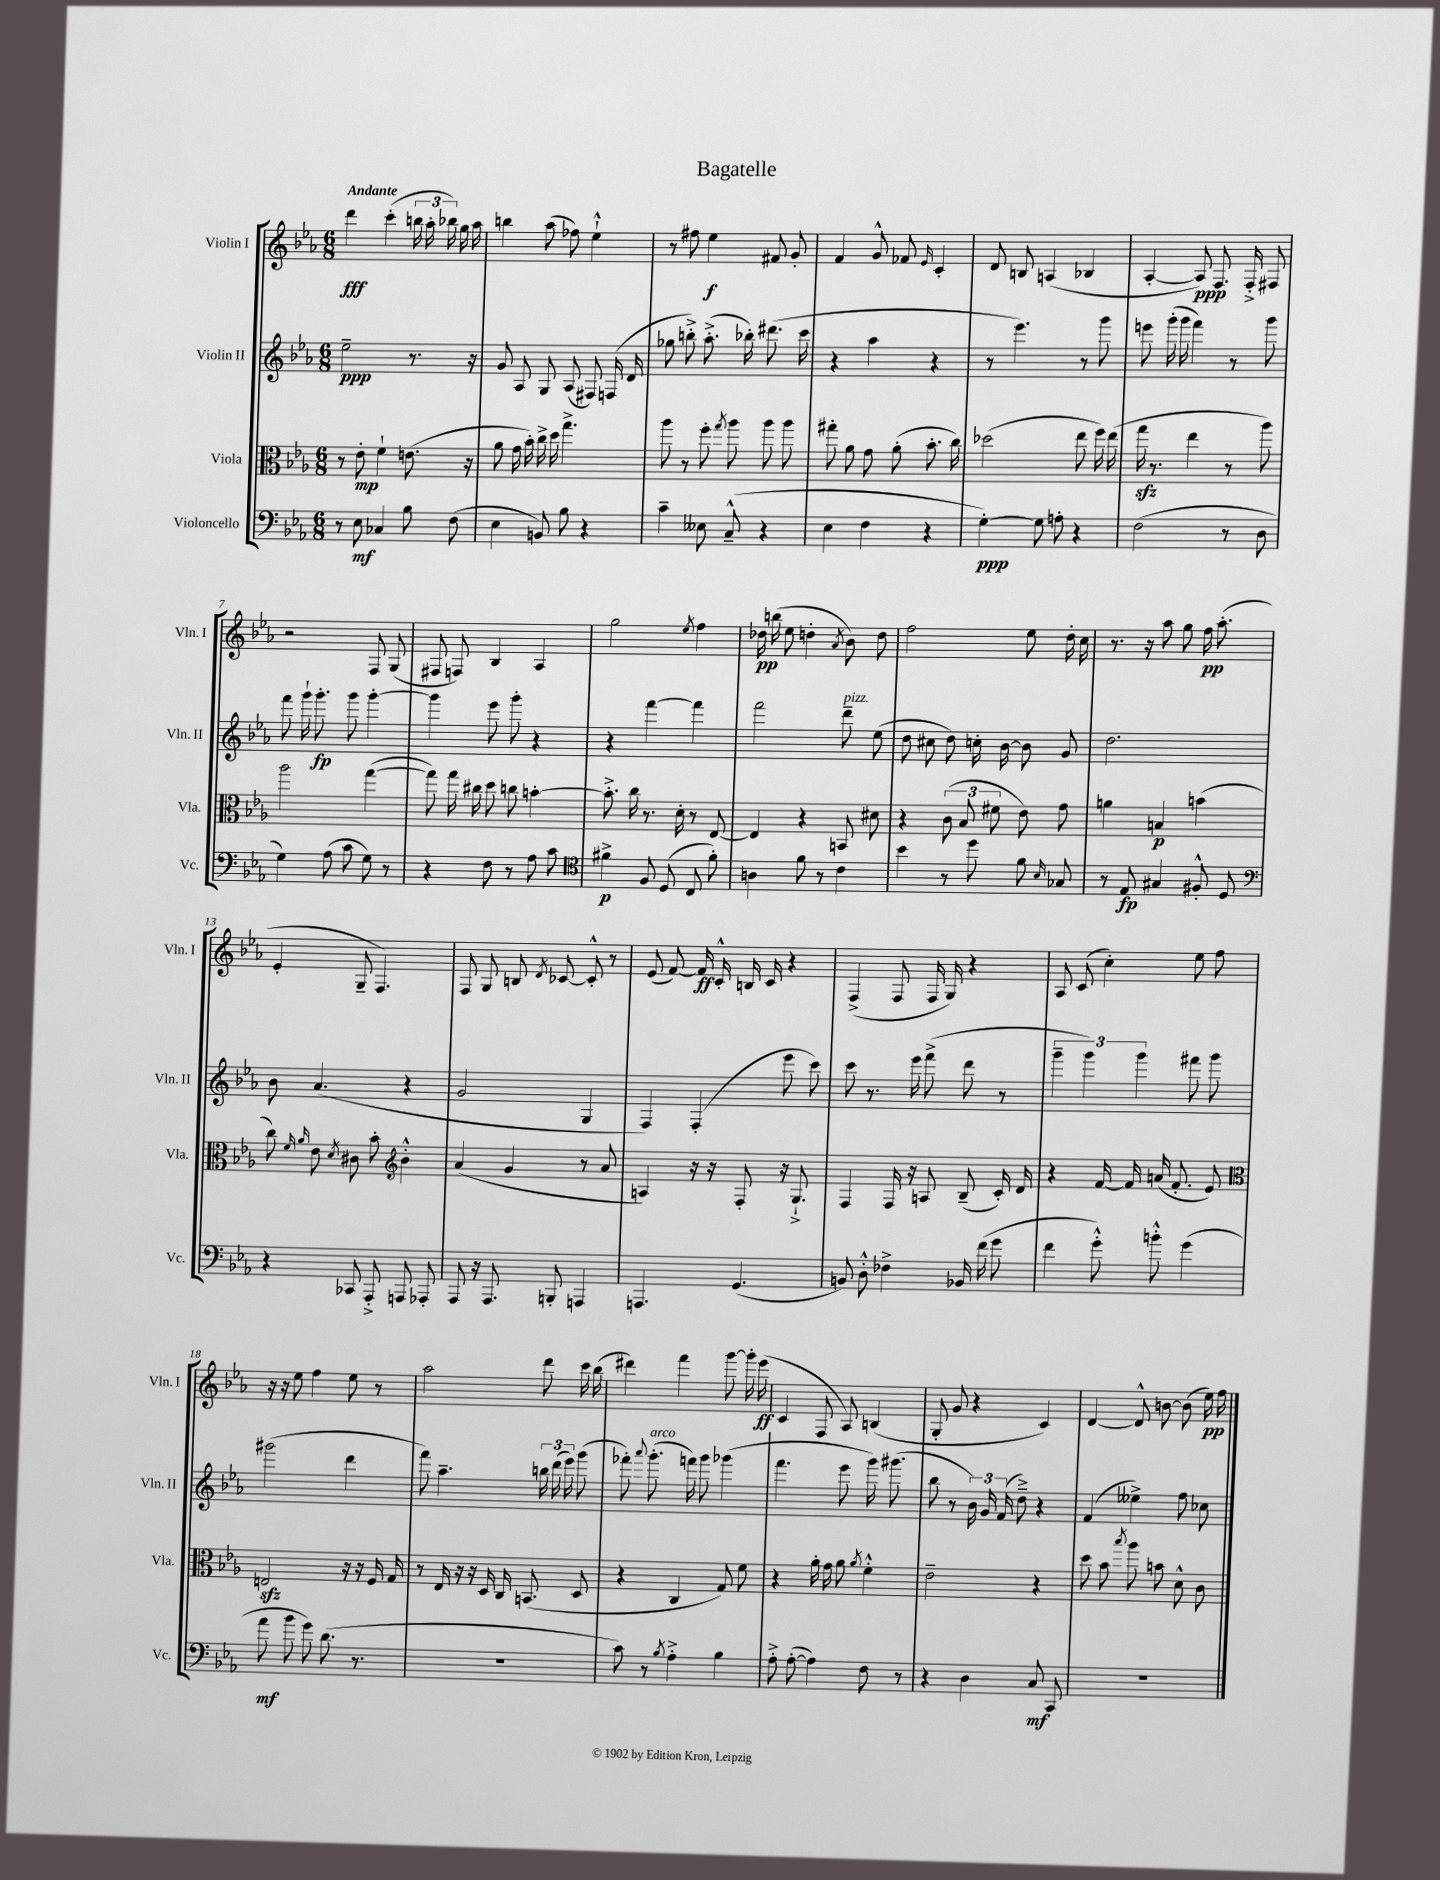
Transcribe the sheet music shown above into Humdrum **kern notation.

**kern	**kern	**kern	**kern
*staff4	*staff3	*staff2	*staff1
*clefF4	*clefC3	*clefG2	*clefG2
*k[b-e-a-]	*k[b-e-a-]	*k[b-e-a-]	*k[b-e-a-]
*M6/8	*M6/8	*M6/8	*M6/8
8r	8r	2ee-~\	4ddd\
8E-\	8e-'\	.	.
4C-/	4f`\	.	(4ccc'\
8B-\	(8.e\	8.r	24bb\
.	.	.	24aa-'\
.	.	.	24bb-\)
(8F\	.	.	16gg\
.	16r	16r	16aa-\
=	=	=	=
4E-\	8a-\	8g/	4bb\
.	16g\	8A-/	.
.	16b-'\)	.	.
8BB/)	16cc^\	8G/	(8aa-\
.	16dd\	.	.
8B-\	4.gg^\	(8A-/	8ff-\)
4r	.	8F#/)	4ee-`^^\
.	.	(16F/	.
.	.	16d/	.
=	=	=	=
4c~\	8aa-\	8gg-\	8r
.	8r	8bb'^\)	8ff#\
8E--\	8ff'\	(8.aa-'^\	4ee-\
.	8qgg/	.	.
(8C~^^/	8aa-\	.	.
.	.	16bb-'\)	.
4r	8aa-\	(8.ddd#\	8f#/
.	8aa-\	.	8g'/
.	.	16ccc\	.
=	=	=	=
4E-\	8gg#'\	4r	4f/
.	8a-\	.	.
4F\	8g\	4aa-\	8g^^/
.	(8a-'\	.	8f-/
.	.	.	16qqe-/
4r	8.b-'\	4r	4c'/
.	16cc\)	.	.
=	=	=	=
[4G'\)	(2dd-\	8r	8d/
.	.	4.eee-\)	8B/
8G\]	.	.	(4A/
8A'\	.	.	.
4r	8ee-\	8r	4B-/
.	16ff\)	8ggg\	.
.	(16ee-\	.	.
=	=	=	=
(2F\	16gg\	8eee\	[4A-'/
.	8.r	.	.
.	.	(16ggg'\	.
.	.	16ggg\	.
.	4ee-\	4fff\)	8A-/])
.	.	.	8.F/
8r	8r	8r	.
.	.	.	16F'^/
8D\	8aa-\)	8ggg\	8F#/
=	=	=	=
4G\)	2aa-\	8fff\	2r
.	.	16ggg`\	.
.	.	8.ggg'\	.
(8A-\	.	.	.
8c\	.	8ggg\	.
8G\)	([4gg\	[4ggg'\	8F/
8r	.	.	(8G/
=	=	=	=
4r	8gg\])	4ggg\]	8F#/
.	16gg\	.	8F/)
.	16cc#\	.	.
8F\	8dd\	8eee-\	4B-/
8r	8cc\	8ggg'\	.
8A-\	[4b'\	4r	4A-/
8c\	.	.	.
=	=	=	=
*clefC4	*	*	*
4f#^\	8.b'^\]	4r	2gg\
.	16cc\	.	.
8F/	8.r	[4fff\	.
(8D/	.	.	.
.	16d'\	.	.
.	.	.	8qee-/
8C/	8r	4fff\]	4ff\
8f#'\)	[8E-/	.	.
=	=	=	=
4A\	4E-/]	2fff\	16dd-\
.	.	.	(16bb\
.	.	.	8ee-\
8f\	4r	.	4dd'\
8r	.	.	.
.	.	.	8qa-/
4c\	8BB/	8ddd~\	8b-\)
.	8d#\	(8ee-\	8dd\
=	=	=	=
4b-\	4r	8dd\	2ff\
.	.	8cc#\	.
8r	(12c\	8dd\)	.
.	12B-/	.	.
8dd\	.	16cc'\	.
.	12f#\	.	.
.	.	[16b-\	.
8f\	8e-\)	8b-\]	8ee-\
16qqB-/	.	.	.
8G-/	8g\	8g/	16dd'\
.	.	.	16cc\
=	=	=	=
8r	4a\	2.dd\	8.r
8E-/	.	.	.
.	.	.	16r
4G#/	4B/	.	8aa-\
.	.	.	8gg\
8F#'^^/	(4b\	.	16ff\
.	.	.	(8.aa-'\
8D/	.	.	.
=	=	=	=
*clefF4	*	*	*
4r	8cc\)	8b-\	4e-'/
.	16qqf/	.	.
.	16qqa-/	.	.
.	8e-\	(4.a-/	.
.	8qd/	.	.
8CC-/	8c#\	.	8G~/
8AAA-'^/	8b-'\	.	4.F/)
*	*clefG2	*	*
8AAA/	4b-'^^\	4r	.
8AAA-'/	.	.	.
=	=	=	=
8AAA-/	(4a-/	2g/	8F/
16r	.	.	8G/
8.AAA-/	.	.	.
.	4g/	.	8B/
.	.	.	8qd/
8BBB'/	.	.	[8c-/
4AAA/	8r	4G/	8c-'^^/]
.	8a-/	.	8r
=	=	=	=
4.AAA/	4A/)	4F/)	(8e-/
.	.	.	[8f/)
.	16r	(4F'/	16f/]
.	16r	.	16c'^^/
(4.GG/	8F'/	.	16B/
.	.	.	16c/
.	16r	8eee-\	4r
.	8.G`^/	.	.
.	.	8ccc\)	.
=	=	=	=
8BB/)	4F/	8ccc\	(4F^/
8D'^^\	.	8.r	.
4F-^\	16F/	.	8F/
.	16r	16eee-\	.
.	8A/	(8fff^\	16F/
.	.	.	16G/)
16BB-/	(8B-~/	8ddd\	4r
(16f\	.	.	.
8g\	16c'/)	8r	.
.	16d/	.	.
=	=	=	=
4f\	4r	6ggg~\	8A-/
.	.	.	(8c/
.	.	6ggg\)	.
8g'^^\)	[16f/	.	4cc'\)
.	16f/]	.	.
.	.	6ggg\	.
8b'^^\	(16a/	.	.
.	8.f'/	.	.
(4g\	.	8fff#\	8ee-\
.	8e-/)	8ggg\	8ff\
=	=	=	=
*	*clefC3	*	*
8a-\	2E/	(2ggg#\	16r
.	.	.	16r
8b-\	.	.	8ee-\
8g\)	.	.	4ff\
(8.d\	.	.	.
.	16r	4ddd\	8ee-\
8.r	16r	.	.
.	16F/	.	8r
.	16G/	.	.
=	=	=	=
2.r	8r	8fff\)	2aa-\
.	16E-/	4.aa-~\	.
.	16r	.	.
.	16r	.	.
.	16D/	.	.
.	16C/	.	.
.	(8.BB/	.	.
.	.	24bb\	8ddd\
.	.	(24ddd\	.
.	.	24eee-\)	.
.	8D/	(8ggg\	16ccc\
.	.	.	(16bb-\
=	=	=	=
8c\)	4r	8fff-'\)	4ddd#\)
.	.	8qqaaa-/	.
8r	.	(8.ggg'\	.
8qB-/	.	.	.
4A-'^\	4C/	.	4fff\
.	.	16fff\)	.
.	.	8ggg\	.
4B-\	8G/)	(4ggg-\	[8ggg\
.	8f\	.	16ggg'\]
.	.	.	(16eee-\
=	=	=	=
8A-'^\	4r	4.fff\	4c/
([8A-'\	.	.	.
4A-\])	16a-'\	.	8F/
.	16g\	.	.
.	8a-\	8eee-\	8A-/)
.	8qa-/	.	.
8F\	4f'^^\	16ggg\)	(4B/
.	.	(8.ggg#\	.
8r	.	.	.
=	=	=	=
4r	2e-~\	8bb-\	8G'/
.	.	8r	8g/
4D\	.	24b-\)	4r
.	.	24g/	.
.	.	(24f/	.
.	.	8dd~^\)	.
8C/	4r	4r	4c/)
8CC/	.	.	.
=	=	=	=
2.r	8dd\	(4f/	[4d/
.	8b-\	.	.
.	8qbb-/	.	.
.	8aa-\	4ee--^\)	8d^^/]
.	8b\	.	[8b\
.	8d^^\	8ff\	(8b\]
.	8c\	8cc-\	16ee-\)
.	.	.	16ff\
==	==	==	==
*-	*-	*-	*-
